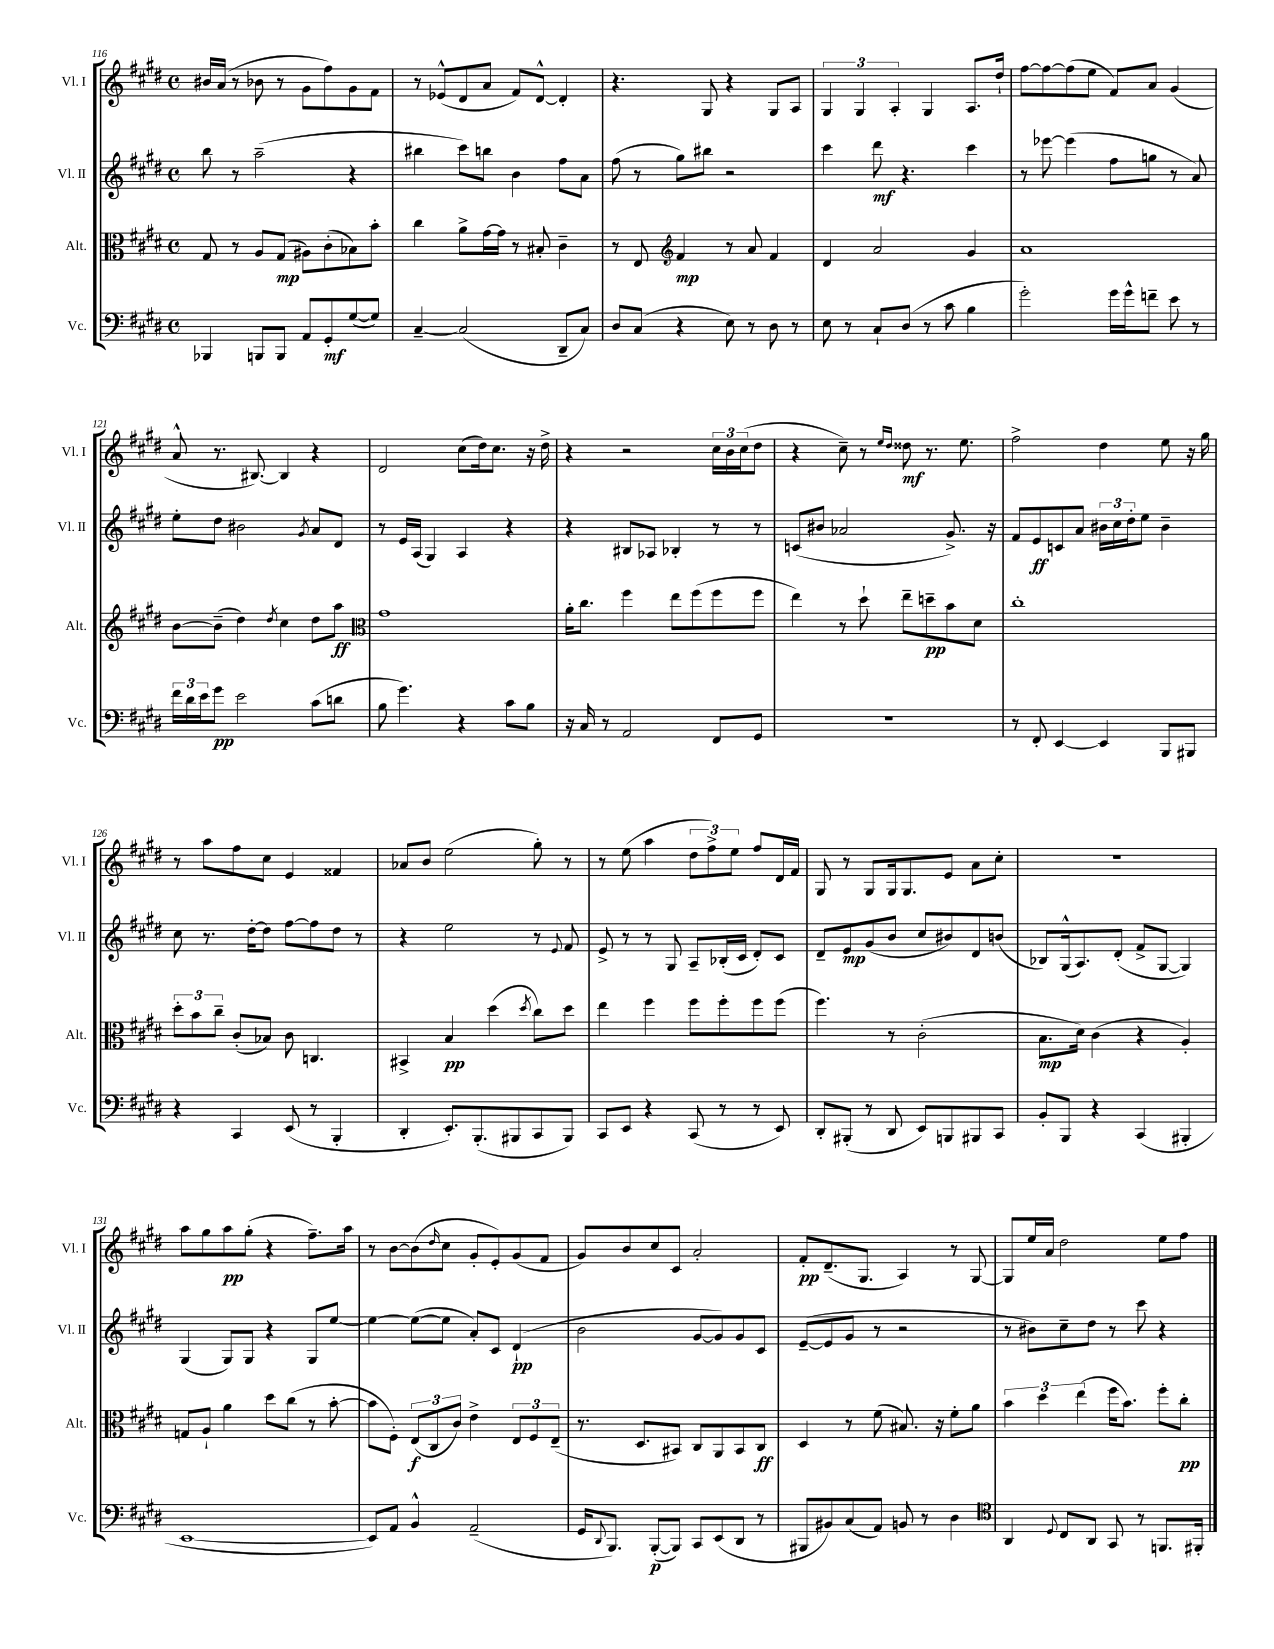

**kern	**kern	**kern	**kern
*staff4	*staff3	*staff2	*staff1
*clefF4	*clefC3	*clefG2	*clefG2
*k[f#c#g#d#]	*k[f#c#g#d#]	*k[f#c#g#d#]	*k[f#c#g#d#]
*M4/4	*M4/4	*M4/4	*M4/4
*met(c)	*met(c)	*met(c)	*met(c)
4BBB-/	8G#/	8bb\	16b#/LL
.	.	.	(16a/JJ
.	8r	8r	8r
8BBB/L	8A/L	(2aa~\	8b-\
8BBB/J	(8G#/J	.	8r
8AA/L	8A#\L)	.	8g#\L
8GG#'/	(8c#'\	.	8ff#\)
([8G#/	8B-\)	4r	8g#\
8G#/]J)	8b'\J	.	8f#\J
=	=	=	=
[4C#~/	4cc#\	4bb#\	8r
.	.	.	(8e-^^/L
(2C#/]	8a^\L	8ccc#\L)	8d#/
.	[16g#\L	8bb\J	8a/J
.	16g#\]JJ	.	.
.	8r	4b\	8f#/L)
.	8B#'/	.	[8d#^^/J
8DD#~/L	4c#~\	8ff#\L	4d#'/]
8C#/J)	.	8a\J	.
=	=	=	=
8D#/L	8r	(8ff#\	4.r
(8C#/J	8E/	8r	.
*	*clefG2	*	*
4r	4f#/	8gg#\L)	.
.	.	8bb#\J	8G#/
8E\)	8r	2r	4r
8r	8a/	.	.
8D#\	4f#/	.	8G#/L
8r	.	.	8A/J
=	=	=	=
8E\	4d#/	4ccc#\	6G#/
8r	.	.	.
.	.	.	6G#/
8C#`/L	2a/	8ddd#\	.
.	.	.	6A'/
(8D#/J	.	4.r	.
8r	.	.	4G#/
8c#\	.	.	.
4B\	4g#/	4ccc#\	8.A/L
.	.	.	16dd#`/Jk
=	=	=	=
2g#'\)	1a	8r	[8ff#\L
.	.	[8eee-\	8ff#\_
.	.	(4eee-\]	(8ff#\]
.	.	.	8ee\J
16g#\LL	.	8ff#\L	8f#/L)
16g#^^\J	.	.	.
8f~\J	.	8gg\J	8a/J
8e\	.	8r	(4g#/
8r	.	8a/)	.
=	=	=	=
24f#\LL	[8b\L	8ee'\L	8a^^/
24d#\	.	.	.
24e\J	.	.	.
8g#\J	(8b~\]J	8dd#\J	8.r
2e\	4dd#\)	2b#\	.
.	.	.	[8.B#/)
.	8qdd#/	.	.
.	4cc#\	.	4B#/]
.	.	8qg#/	.
(8c#\L	8dd#\L	8a/L	4r
8d\J	8aa\J	8d#/J	.
=	=	=	=
*	*clefC3	*	*
8B\	1g#	8r	2d#/
4.g#\)	.	16e/LL	.
.	.	(16A/JJ	.
.	.	4G#/)	.
4r	.	4A/	(8cc#\L
.	.	.	16dd#\k)
.	.	.	8.cc#\J
8c#\L	.	4r	.
8B\J	.	.	16r
.	.	.	16dd#^\
=	=	=	=
16r	16a'\LK	4r	4r
16C#/	8.cc#\J	.	.
8r	.	.	.
2AA/	4ff#\	8B#/L	2r
.	.	8A-/J	.
.	8ee\L	4B-'/	.
.	(8ff#\	.	.
8FF#/L	8ff#\	8r	24cc#\LL
.	.	.	24b\
.	.	.	(24cc#\J
8GG#/J	8ff#\J	8r	8dd#\J
=	=	=	=
1r	4ee\)	(8c/L	4r
.	.	8b#/J	.
.	8r	2a-/	8cc#~\)
.	8dd#`\	.	8r
.	.	.	16qqee/LL
.	.	.	16qqdd#/JJ
.	8ee~\L	.	8dd##\
.	8dd~\	.	8.r
.	8b\	8.g#^/)	.
.	.	.	8.ee\
.	8d#\J	.	.
.	.	16r	.
=	=	=	=
8r	1cc#'	8f#/L	2ff#^\
8FF#'/	.	8e/	.
[4EE/	.	8c/	.
.	.	8a/J	.
4EE/]	.	24b#\LL	4dd#\
.	.	24cc#\	.
.	.	24dd#'\J	.
.	.	8ee\J	.
8BBB/L	.	4b#~\	8ee\
8BBB#/J	.	.	16r
.	.	.	16gg#\
=	=	=	=
4r	12dd#'\L	8cc#\	8r
.	12b\	.	.
.	.	8.r	8aa\L
.	12cc#~\J	.	.
4CC#/	(8c#'/L	.	8ff#\
.	.	[16dd#'\LK	.
.	8B-/J)	8dd#\]J	8cc#\J
(8EE/	8c#\	[8ff#\L	4e/
8r	4.C/	8ff#\]	.
4BBB'/	.	8dd#\J	4f##/
.	.	8r	.
=	=	=	=
4DD#'/	4BB#^/	4r	8a-/L
.	.	.	8b/J
8.EE'/L)	4B/	2ee\	(2ee\
(8.BBB'/	.	.	.
.	(4dd#\	.	.
8BBB#/	.	.	.
.	8qdd#/	.	.
8CC#/	8cc#\L)	8r	8gg#'\)
.	.	8qqe/	.
8BBB#/J)	8dd#\J	8f#/	8r
=	=	=	=
8CC#/L	4ee\	8e^/	8r
8EE/J	.	8r	(8ee\
4r	4ff#\	8r	4aa\
.	.	8G#/	.
(8CC#/	8ff#\L	8A~/L	12dd#\L
.	.	.	12ff#^\)
8r	8ff#'\	(16B-'/L	.
.	.	.	12ee\J
.	.	16c#/JJ	.
8r	8ff#\	8d#'/L)	8ff#/L
8EE/)	(8ff#\J	8c#/J	16d#/L
.	.	.	16f#/JJ
=	=	=	=
8DD#'/L	4.ff#\)	8d#~/L	8G#/
(8BBB#'/J	.	8e/	8r
8r	.	(8g#/	8G#/L
8DD#/	8r	8b/J	16G#/k
.	.	.	8.G#/
8EE/L)	(2c#'\	8cc#/L	.
8BBB/	.	8b#/)	8e/J
8BBB#/	.	8d#/	8a\L
8CC#/J	.	(8b/J	8cc#'\J
=	=	=	=
8BB'/L	8.B\L	8B-/L)	1r
8BBB/J	.	(16G#^^/k	.
.	16d#\Jk)	8.A/)	.
4r	(4c#\	.	.
.	.	(8d#'/J	.
(4CC#/	4r	8f#^/L	.
.	.	[8G#/J	.
4BBB#'/	4A'/)	4G#/])	.
=	=	=	=
[1EE	8G/L	(4G#/	8aa\L
.	8A`/J	.	8gg#\
.	4a\	8G#/L)	8aa\
.	.	8G#/J	(8gg#'\J
.	8dd#\L	4r	4r
.	(8cc#\J	.	.
.	8r	8G#/L	8.ff#~\L)
.	[8b'\	[8ee/J	.
.	.	.	16aa\Jk
=	=	=	=
8EE/]L)	8b\]L	4ee\_	8r
8AA/J	8F#'\J)	.	[8b\L
4BB^^/	(12E/L	(8ee\_L	(8b\]
.	12C#/	.	.
.	.	.	16qqdd#/
.	.	8ee\]J	8cc#\J
.	12c#/J)	.	.
(2AA~/	4e^\	8a'/L)	8g#'/L
.	.	8c#/J	8e'/)
.	12E/L	(4d#`/	(8g#/
.	12F#/	.	.
.	.	.	8f#/J
.	(12E~/J	.	.
=	=	=	=
16GG#/LK	8.r	2b\	8g#/L)
8qqDD#/	.	.	.
8.BBB/J)	.	.	.
.	.	.	8b/
.	8.D#/L	.	.
([8BBB'/L	.	.	8cc#/
8BBB/]J)	8BB#/J)	.	8c#/J
8CC#/L	8C#/L	[8g#/L	2a'/
(8EE/	8AA/	8g#/])	.
8DD#/J	8BB#/	8g#/	.
8r	8C#/J	8c#/J	.
=	=	=	=
8BBB#/L	4D#/	([8e~/L	8f#'/L
8BB#/)	.	8e/]	(8.d#~/
(8C#/	8r	8g#/J	.
.	.	.	8.G#/J
8AA/J)	(8f#\	8r	.
8BB/	8.B#/)	2r	4A/)
8r	.	.	.
.	16r	.	.
4D#\	8f#'\L	.	8r
.	8a\J	.	[8G#/
=	=	=	=
*clefC4	*	*	*
4AA/	6b\	8r	8G#/]L
.	.	8b#\L)	16ee/L
.	6dd#\	.	.
.	.	.	16a/JJ
8qqD#/	.	.	.
8C#/L	.	8cc#~\	2dd#\
.	(6ee\	.	.
8AA/J	.	8dd#\J	.
8GG#/	16ff#\LK	8r	.
.	8.b\J)	.	.
8r	.	8ccc#\	.
8.FF/L	8ff#'\L	4r	8ee\L
.	8cc#'\J	.	8ff#\J
16FF#'/Jk	.	.	.
==	==	==	==
*-	*-	*-	*-
